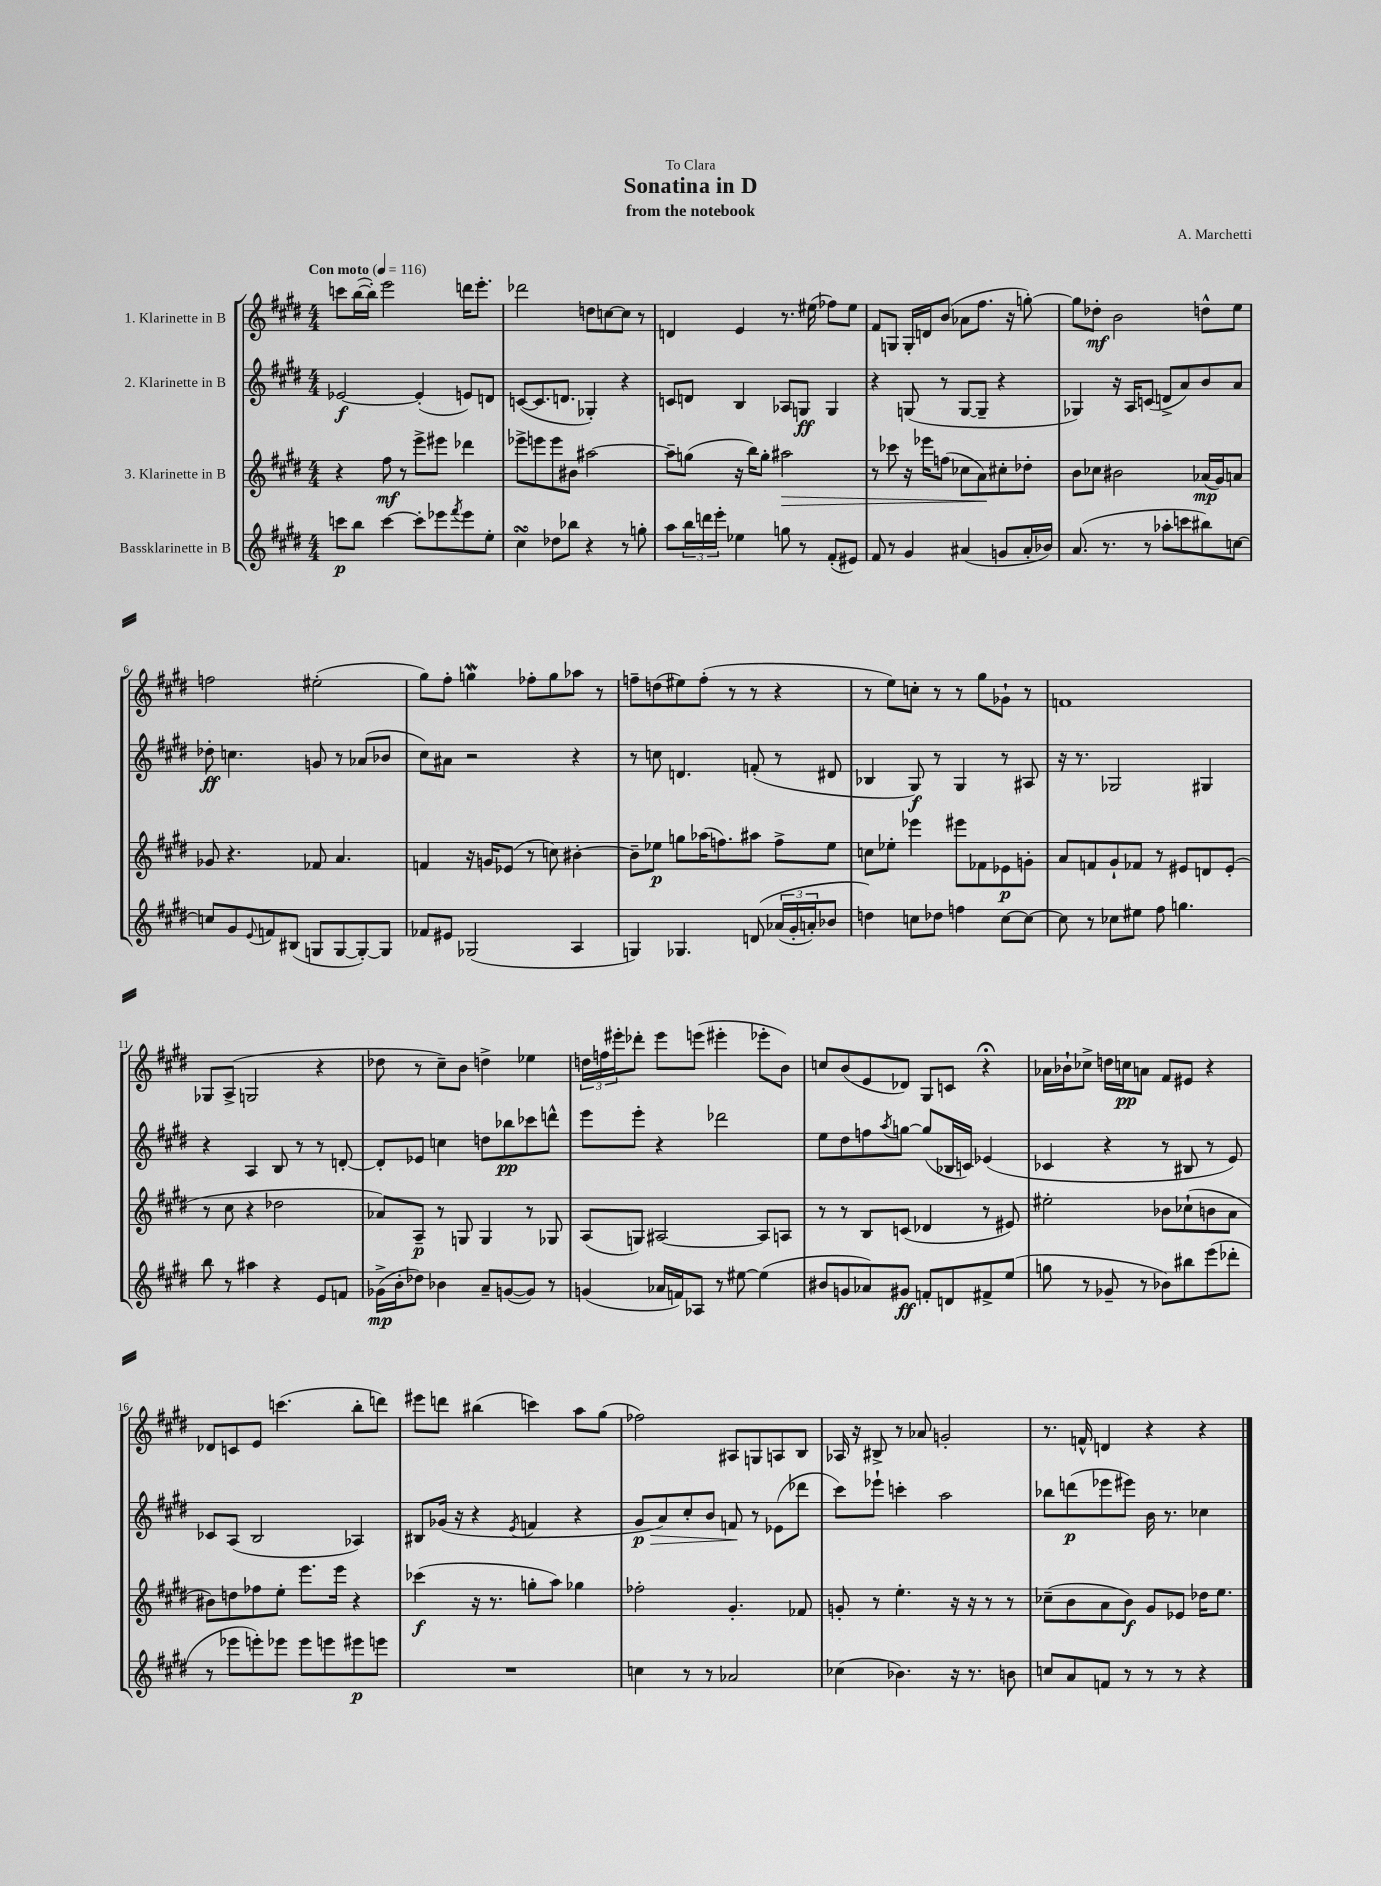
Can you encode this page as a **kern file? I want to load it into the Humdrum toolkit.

**kern	**kern	**kern	**kern
*staff4	*staff3	*staff2	*staff1
*clefG2	*clefG2	*clefG2	*clefG2
*k[f#c#g#d#]	*k[f#c#g#d#]	*k[f#c#g#d#]	*k[f#c#g#d#]
*M4/4	*M4/4	*M4/4	*M4/4
*MM116	*MM116	*MM116	*MM116
8ccc	4r	[2e-	8ccc
8bb	.	.	([16bb
.	.	.	16bb'])
[4ccc	8ff#	.	2eee
.	8r	.	.
8ccc']	8eee^	(4e-']	.
8eee-	8eee#	.	.
8qfff#	.	.	.
8eee-	4ddd-	8e)	16ddd
.	.	.	8.eee'
8ee'	.	8d	.
=	=	=	=
4cc#	8eee-^	([8c	2ddd-
.	8eee	8.c]	.
8dd-	8eee	.	.
.	.	8.d	.
8bb-	8b#	.	.
4r	[2aa#	4G-')	8dd
.	.	.	[8cc
8r	.	4r	8cc]
8gg'	.	.	8r
=	=	=	=
8aa	8aa#~]	8c	4d
24bb	(8gg	8d	.
24ddd	.	.	.
24eee'	.	.	.
4ee-	16r	4B	4e
.	16bb)	.	.
.	8gg'	.	.
8gg	2aa#	8A-	8.r
8r	.	8G	.
.	.	.	(16ee#
(8f#'	.	4G	8ff-)
8e#)	.	.	8ee#
=	=	=	=
8f#	8r	4r	8f#
8r	8ccc-	.	8G
4g#	16r	(8G	16G'
.	16eee-	.	16d
.	(8ff	8r	(8b
(4a#	8cc-	[8G	8a-
.	8a)	8G~]	8.ff#
8g	8cc#'	4r	.
.	.	.	16r
16a#'	8dd-'	.	[8gg')
16b-)	.	.	.
=	=	=	=
(8.a	8b	4G-)	8gg]
.	8cc-	.	8dd-'
8.r	.	.	.
.	2b#	16r	2b
.	.	16A	.
8r	.	(8c	.
8aa-'	.	8d^	.
8ccc	.	8a)	.
8bb#)	(16a-	8b	8dd^^
.	16g#)	.	.
[8cc	8a	8a	8ee
=	=	=	=
8cc]	8g-	8dd-'	2ff
8g#	4.r	4.cc	.
8qqe	.	.	.
8f	.	.	.
(8B#	.	.	.
8G	8f-	8g	(2ee#'
[8G	4.a	8r	.
8G'_)	.	(8a-	.
8G]	.	8b-	.
=	=	=	=
8f-	4f	8cc#)	8gg#)
8e#	.	8a#	8ff#'
(2G-	16r	2r	4gg
.	16g	.	.
.	(8e-	.	.
.	8r	.	8ff-'
.	8cc)	.	8gg
4A	[4b#'	4r	8aa-
.	.	.	8r
=	=	=	=
4G)	8b#~]	8r	8ff~
.	8ee-	8cc	(8dd
4.G-	8gg	4.d	8ee#)
.	(16aa-	.	(8ff'
.	8.ff)	.	.
.	.	.	8r
&(8d	8aa#	(8f'	8r
(24a-	8ff^	8r	4r
24g#'	.	.	.
24a')	.	.	.
8b-	8ee-	8d#	.
=	=	=	=
4dd&)	8cc	4B-	8r
.	8ee-'	.	8ee)
8cc	4eee-	8G#)	8cc'
8dd-	.	8r	8r
4ff	8eee#	4G#	8r
.	8f-	.	8gg#
[8cc	8e-	8r	8g-`
8cc_	8g'	8A#	8r
=	=	=	=
8cc]	8a	16r	1f
.	.	8.r	.
8r	8f	.	.
8cc-	8g#`	2G-	.
8ee#	8f-	.	.
8ff#	8r	.	.
4.gg	8e#	.	.
.	8d	4G#	.
.	(8e#'	.	.
=	=	=	=
8bb	8r	4r	8G-
8r	8cc#	.	(8A^
4aa#	4r	4A	2G
4r	2dd-	8B	.
.	.	8r	.
8e	.	8r	4r
8f	.	[8d'	.
=	=	=	=
(16g-^	8a-)	8d']	8dd-
16b'	.	.	.
8dd-)	8A~	8e-	8r
4b-	8r	4cc	8cc#~)
.	8G	.	8b
8a~	4G	8dd	4dd^
([8g	.	8bb-	.
8g])	8r	8ccc-	4ee-
8r	8G-	8ddd^^	.
=	=	=	=
(4g	(8A	8eee	24dd
.	.	.	24ff
.	.	.	24eee#'
.	8G)	8eee'	8ddd-'
16a-	[2A#	4r	8eee#
16f)	.	.	.
8A-	.	.	(8eee
8r	.	2ddd-	4eee#'
[8ee#	.	.	.
(4ee#]	8A#]	.	8eee-'
.	8A	.	8b)
=	=	=	=
8b#	8r	8ee	8cc
8g	8r	8dd#	(8b
8a-)	8B	8ff	8e
.	.	8qaa	.
8g#	(8c	[8gg	8d-)
8f'	4d-	(8gg]	8G#
8d	.	16B-	8c
.	.	16c)	.
8f#^	8r	(4e-	4r;
(8ee	8e#)	.	.
=	=	=	=
8gg	2ee#'	4c-	16a-
.	.	.	16b-`
8r	.	.	8cc-^
8g-~	.	4r	16dd
.	.	.	16cc
8r	.	.	8a
8b-)	8b-	8r	8f#
8bb#	(8cc-`	8B#	8e#
(8eee	8b	8r	4r
8ddd-'	8a	8e)	.
=	=	=	=
8r	8b#)	8c-	8d-
8eee-	8dd	(8A	8c
8eee')	8ff-	2B	8e
8eee-	8ee'	.	(4.ccc
8eee-	8.eee	.	.
8eee	.	.	.
.	16eee	.	.
8eee#	4r	4A-)	8bb'
8eee	.	.	8ddd)
=	=	=	=
1r	(4ccc-	8B#	8eee#
.	.	(16g-	8ddd
.	.	16r	.
.	16r	4r	(4bb#
.	8.r	.	.
.	.	8qe	.
.	8gg'	4f	4ccc)
.	8aa)	.	.
.	4gg-	4r	8aa
.	.	.	(8gg#
=	=	=	=
4cc	2ff-'	8g#	2ff-)
.	.	8a)	.
8r	.	8cc#'	.
8r	.	8b	.
2a-	4.g#'	8f	8A#
.	.	8r	8G
.	.	(8e-	8A
.	8f-	8ddd-	8B
=	=	=	=
(4cc-	8g'	8ccc#)	16A-
.	.	.	16r
.	8r	8eee-`	8B#^
4.b-)	4.ee'	4ccc'	8r
.	.	.	8a-
.	.	2aa	2g'
16r	16r	.	.
8.r	16r	.	.
.	8r	.	.
8b	8r	.	.
=	=	=	=
8cc	(8cc-~	8bb-	8.r
8a	8b	(8ddd	.
.	.	.	16f^^
8f	8a	8eee-	4d
8r	8b)	8eee#)	.
8r	8g#	16b	4r
.	.	8.r	.
8r	8e-	.	.
4r	16dd-	4cc-	4r
.	8.ee	.	.
==	==	==	==
*-	*-	*-	*-
